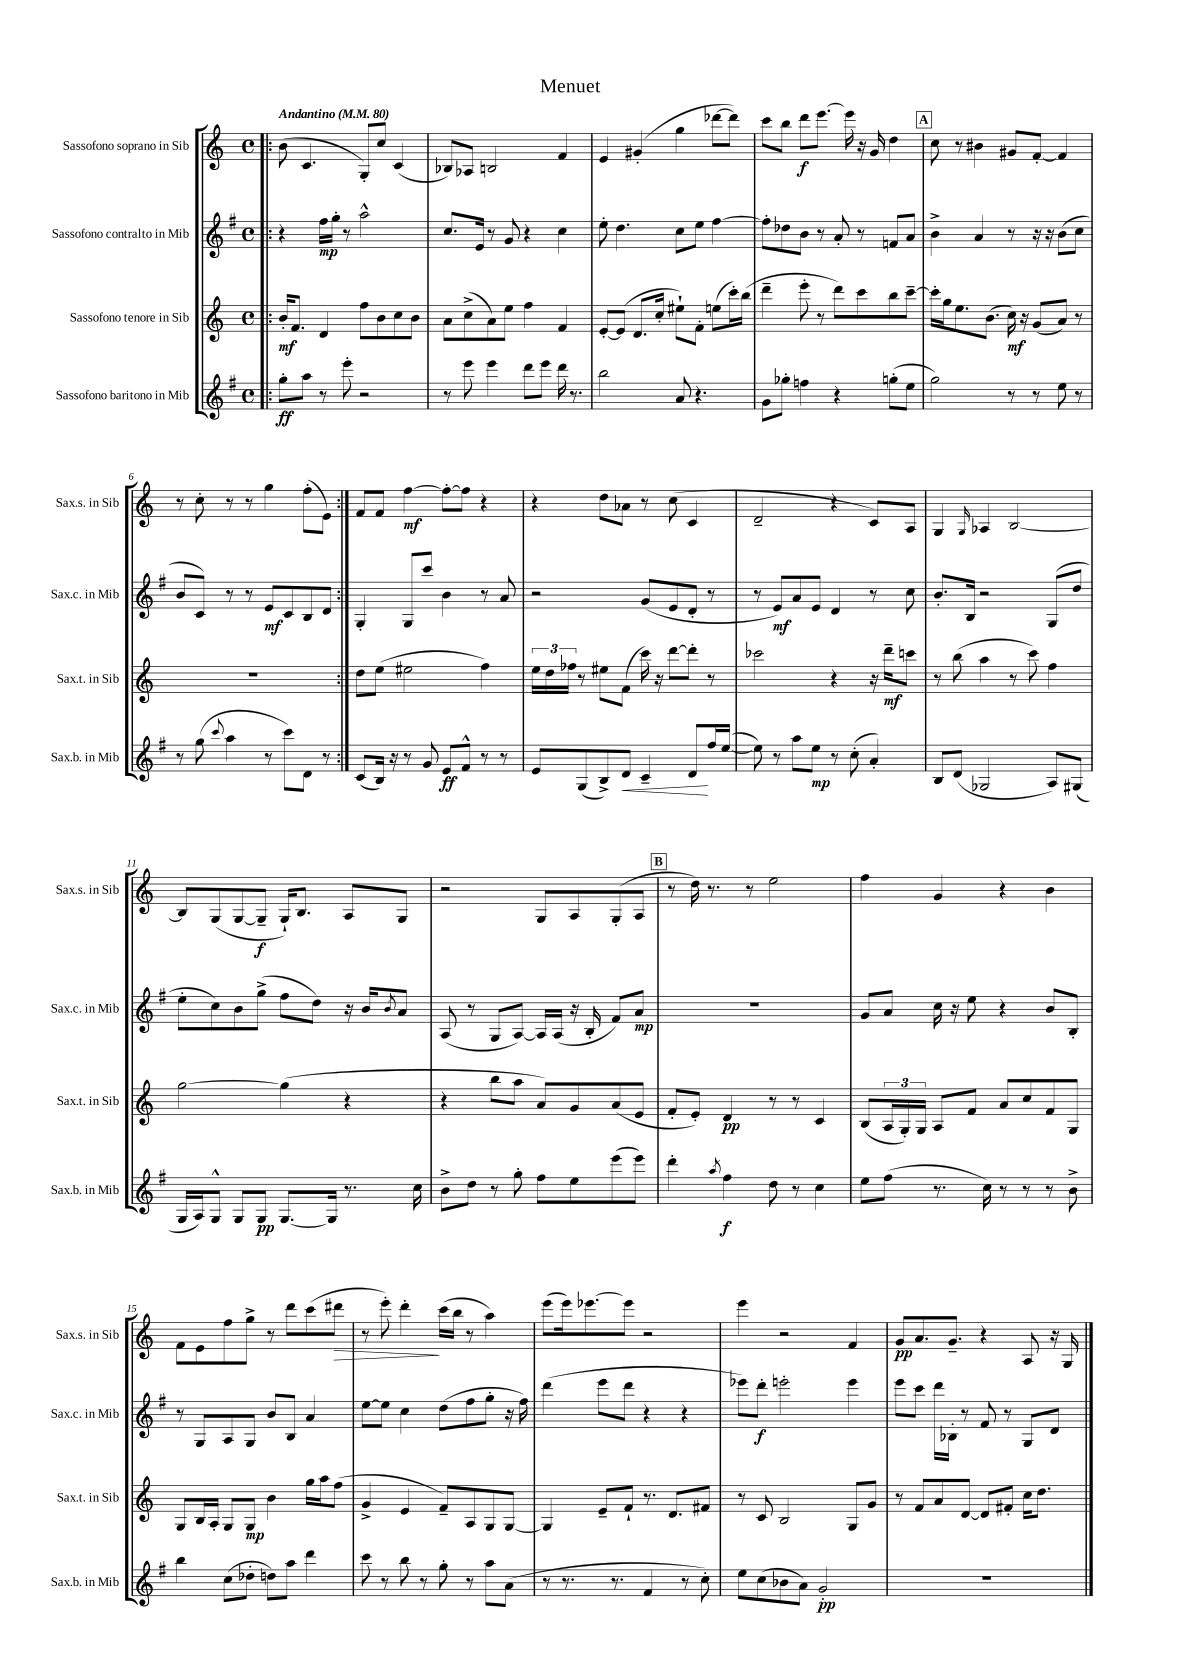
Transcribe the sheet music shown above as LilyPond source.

\header { title = "Menuet" }
<<
\new StaffGroup <<
\new Staff = "s0" \with { instrumentName = "Sassofono soprano in Sib" shortInstrumentName = "Sax.s. in Sib" } {
    \clef treble \key c \major \defaultTimeSignature \time 4/4 \tempo "Andantino" 4 = 80
    \repeat volta 2 { \bar ".|:" b'8( c'4. g8-.) c''8 c'4( |
    bes8) aes8 b2 f'4 |
    e'4 gis'4-.( g''4 des'''8~ des'''8) |
    c'''8 b''8 d'''8\f e'''8.~ e'''16 r16 g'16 d''4 |
    \mark \markup { \box "A" } c''8 r8 bis'4 gis'8 f'8~-. f'4 |
    r8 c''8-. r8 r8 g''4 f''8-.( e'8) | }
    f'8 f'8 f''4~\mf f''8~-. f''8 r4 |
    r4 d''8 aes'8 r8 c''8( c'4 |
    d'2-- r4 c'8) a8 |
    g4 \grace { g16 } aes4 b2~ |
    b8 g8( g8~ g8--\f g16-!) b8. a8 g8 |
    r2 g8 a8 g8-.( a8 |
    \mark \markup { \box "B" } r8 d''16) r8. r8 e''2 |
    f''4 g'4 r4 b'4 |
    f'8 e'8 f''8 g''8-> r8 d'''8 c'''8( dis'''8\> |
    r8 e'''8-.) d'''4-.\! c'''16( b''16 r8 a''4) |
    e'''8( e'''16) ees'''8.~ ees'''8 r2 |
    e'''4 r2 f'4 |
    g'8\pp a'8. g'8.-- r4 a8 r16 g16 \bar "|." |
}
\new Staff = "s1" \with { instrumentName = "Sassofono contralto in Mib" shortInstrumentName = "Sax.c. in Mib" } {
    \clef treble \key g \major \defaultTimeSignature \time 4/4
    \repeat volta 2 { \bar ".|:" r4 fis''16\mp g''16-. r8 a''2-^ |
    c''8. e'16 r8 g'8 r4 c''4 |
    e''8-. d''4. c''8 e''8 fis''4~ |
    fis''8-. des''8 b'8 r8 a'8-. r8 f'8 a'8 |
    \mark \markup { \box "A" } b'4-> a'4 r8 r16 r16 b'8( c''8 |
    b'8 c'8) r8 r8 e'8\mf c'8 b8 d'8 | }
    g4-. g8 c'''8 b'4 r8 a'8 |
    r2 g'8( e'8 d'8-. r8 |
    r8 e'8\mf) a'8 e'8 d'4 r8 c''8 |
    b'8.-. b16 r2 g8( d''8 |
    e''8-. c''8) b'8 g''8->( fis''8 d''8) r16 b'16 \acciaccatura { b'8 } a'8 |
    a8( r8 g8 a8~) a16 a16( r16 b16-. fis'8) a'8\mp |
    \mark \markup { \box "B" } r1 |
    g'8 a'8 c''16 r16 e''8 r4 b'8 b8-. |
    r8 g8 a8 g8 b'8 b8 a'4 |
    e''8~ e''8 c''4 d''8( fis''8 g''8-. r16 fis''16) |
    d'''4( e'''8 d'''8 r4 r4 |
    ees'''8) d'''8-.\f e'''2-. e'''4 |
    e'''8 c'''8 d'''16 bes16-. r8 fis'8 r8 g8 d'8 \bar "|." |
}
\new Staff = "s2" \with { instrumentName = "Sassofono tenore in Sib" shortInstrumentName = "Sax.t. in Sib" } {
    \clef treble \key c \major \defaultTimeSignature \time 4/4
    \repeat volta 2 { \bar ".|:" b'16-.\mf f'8. d'4 f''8 b'8 c''8 b'8 |
    a'8 c''8->( a'8) e''8 f''4 f'4 |
    e'8~-. e'8( d'8. c''16-. eis''8-!) f'8-. e''8( c'''16-.) b''16( |
    d'''4-- e'''8-. r8 d'''8) c'''8 b''8 c'''8~-- |
    \mark \markup { \box "A" } c'''16-. g''16 e''8. b'8.( c''16\mf) r16 g'8( a'8) r8 |
    R1 | }
    d''8 e''8( eis''2 f''4) |
    \tuplet 3/2 { e''16 d''16 fes''16 } r8 eis''8 f'8( c'''16) r16 d'''8~ d'''8-. r8 |
    ces'''2 r4 r16 d'''16--\mf c'''8 |
    r8 b''8( a''4 r8 c'''8) f''4 |
    g''2~ g''4( r4 |
    r4 b''8 a''8 a'8) g'8 a'8( e'8 |
    \mark \markup { \box "B" } f'8-. e'8-.) d'4\pp r8 r8 c'4 |
    b8( \tuplet 3/2 { a16 g16-.) g16 } a8 f'8 a'8 c''8 f'8 g8 |
    g8 b16 a16-. g8 g8\mp b'4 g''16 a''16 f''8( |
    g'4-> e'4 f'8--) a8 g8 g8~ |
    g4 e'8-- f'8-! r8. d'8. fis'8 |
    r8 c'8 b2 g8 g'8 |
    r8 f'8 a'8 d'8~ d'8 fis'8-. c''16 d''8. \bar "|." |
}
\new Staff = "s3" \with { instrumentName = "Sassofono baritono in Mib" shortInstrumentName = "Sax.b. in Mib" } {
    \clef treble \key g \major \defaultTimeSignature \time 4/4
    \repeat volta 2 { \bar ".|:" g''8-.\ff a''8 r8 e'''8-. r2 |
    r8 e'''8 e'''4 d'''8 e'''8 d'''16 r8. |
    b''2 a'8 r4. |
    g'8 ges''8-. f''4 r4 g''8-.( e''8 |
    \mark \markup { \box "A" } g''2) r8 r8 e''8 r8 |
    r8 g''8( \appoggiatura { c'''8 } a''4 r8 c'''8) d'8 r8 | }
    c'8( b16) r16 r8 g'8 e'8\ff fis'8-^ r8 r8 |
    e'8 g8( b8->) d'8\< c'4-- d'8\! fis''16 e''16~( |
    e''8) r8 a''8 e''8\mp r8 c''8-.( a'4-.) |
    b8 d'8( ges2 a8) gis8( |
    g16 a16) g8-^ g8 g8\pp g8.~ g16 r8. c''16 |
    b'8-> d''8 r8 g''8-. fis''8 e''8 e'''8( e'''8) |
    \mark \markup { \box "B" } d'''4-. \acciaccatura { a''8 } fis''4\f d''8 r8 c''4 |
    e''8 fis''8( r8. c''16) r8 r8 r8 b'8-> |
    b''4 c''8( des''8-. d''8) a''8 d'''4 |
    c'''8 r8 b''8 r8 g''8-. r8 a''8 a'8( |
    r8 r8. r8. fis'4 r8 c''8-.) |
    e''8 c''8( bes'8 a'8) g'2-.\pp |
    R1 \bar "|." |
}
>>
>>
